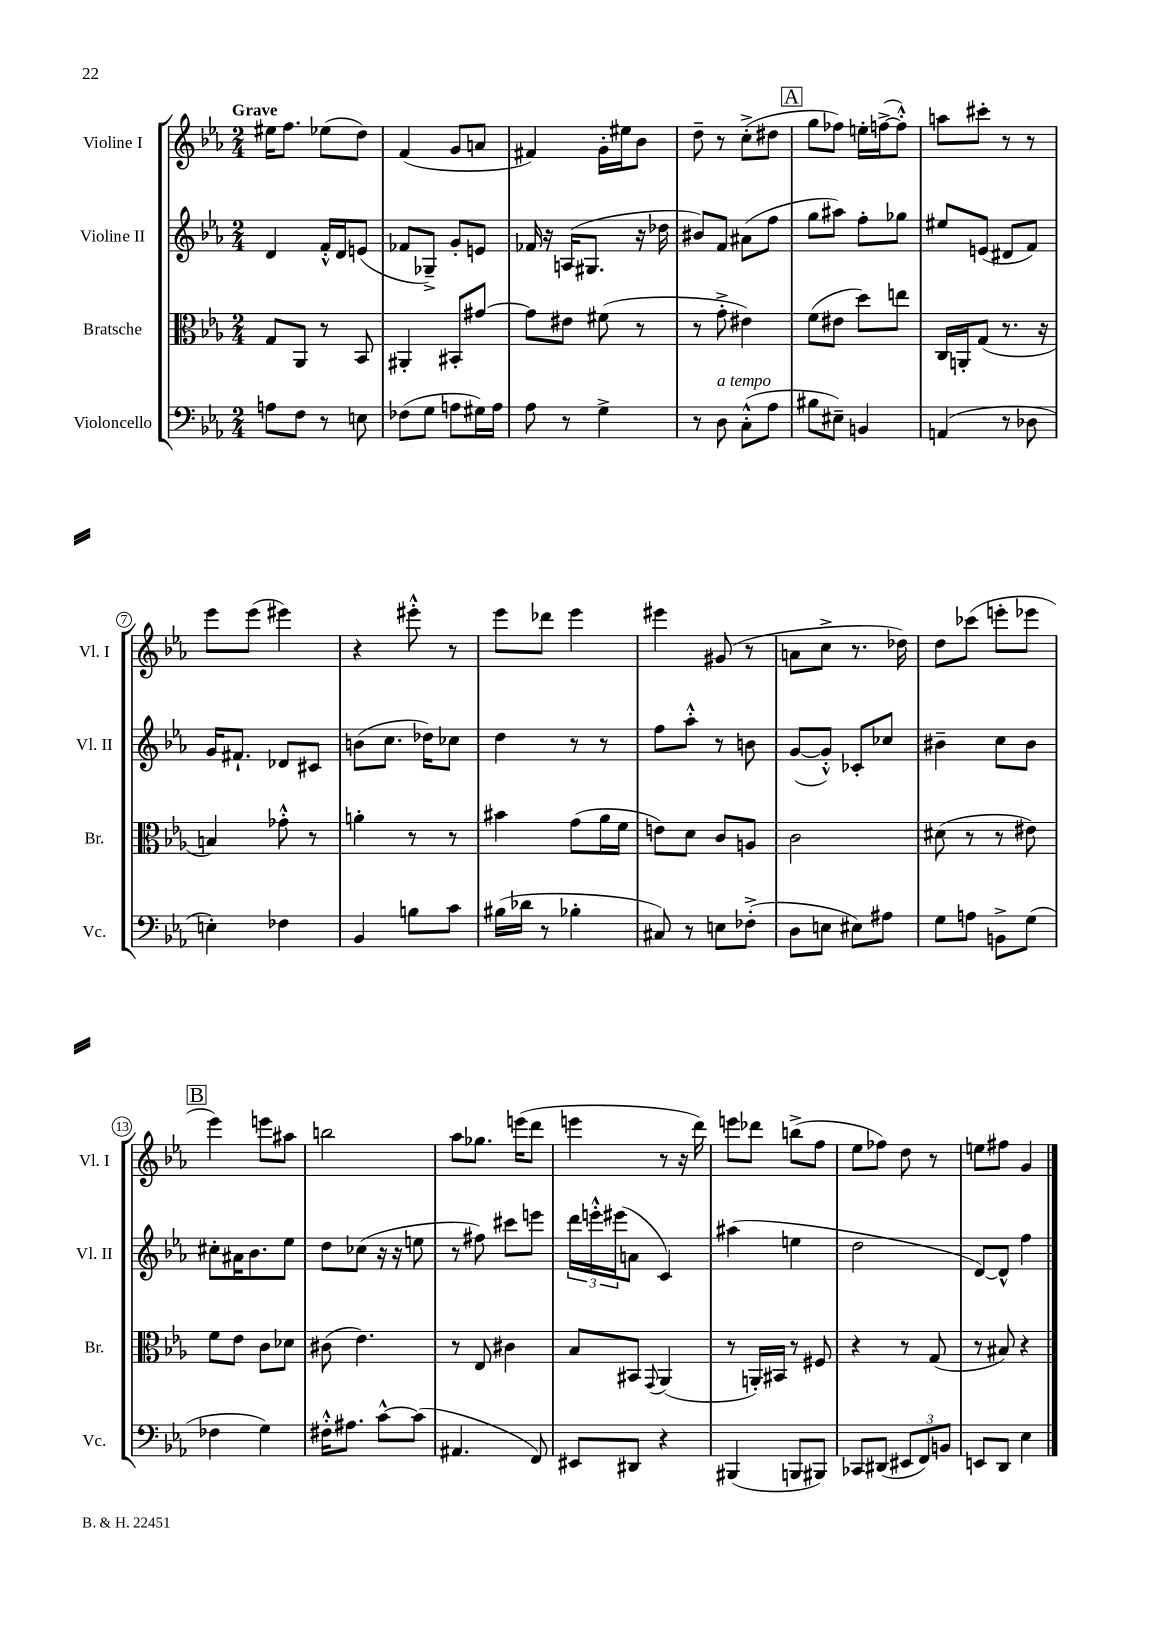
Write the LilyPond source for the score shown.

<<
\new StaffGroup <<
\new Staff = "s0" \with { instrumentName = "Violine I" shortInstrumentName = "Vl. I" } {
    \clef treble \key ees \major \numericTimeSignature \time 2/4 \tempo "Grave"
    eis''16 f''8. ees''8( d''8) |
    f'4( g'8 a'8 |
    fis'4) g'16-. eis''16 bes'8 |
    d''8-- r8 c''8-.->( dis''8 |
    \mark \markup { \box "A" } g''8 fes''8) e''16-. f''16~->( f''8-.-^) |
    a''8 cis'''8-. r8 r8 |
    ees'''8 ees'''8( eis'''4) |
    r4 eis'''8-.-^ r8 |
    ees'''8 des'''8 ees'''4 |
    eis'''4 gis'8( r8 |
    a'8 c''8-> r8. des''16) |
    d''8 ces'''8( e'''8-. ees'''8 |
    \mark \markup { \box "B" } ees'''4) e'''8 ais''8 |
    b''2 |
    aes''8 ges''8. e'''16( d'''8 |
    e'''4 r8 r16 d'''16) |
    e'''8 des'''8 b''8->( f''8 |
    ees''8 fes''8) d''8 r8 |
    e''8 fis''8 g'4 \bar "|." |
}
\new Staff = "s1" \with { instrumentName = "Violine II" shortInstrumentName = "Vl. II" } {
    \clef treble \key ees \major \numericTimeSignature \time 2/4
    d'4 f'16-.-^ d'16 e'8( |
    fes'8 ges8--->) g'8-. e'8 |
    fes'16 r16 a16( gis8. r16 des''16 |
    bis'8) f'8 ais'8( f''8 |
    \mark \markup { \box "A" } g''8 ais''8) f''8-. ges''8 |
    eis''8 e'8( dis'8 f'8) |
    g'16 fis'8.-! des'8 cis'8 |
    b'8( c''8. des''16) ces''8 |
    d''4 r8 r8 |
    f''8 aes''8-.-^ r8 b'8 |
    g'8~( g'8-.-^) ces'8-. ces''8 |
    bis'4-- c''8 bis'8 |
    \mark \markup { \box "B" } cis''8-. ais'16 bes'8. ees''8 |
    d''8 ces''8( r16 r16 e''8 |
    r8 fis''8) cis'''8 e'''8 |
    \tuplet 3/2 { d'''16 e'''16-.-^ eis'''16( } a'8 c'4) |
    ais''4( e''4 |
    d''2 |
    d'8~) d'8-^ f''4 \bar "|." |
}
\new Staff = "s2" \with { instrumentName = "Bratsche" shortInstrumentName = "Br." } {
    \clef alto \key ees \major \numericTimeSignature \time 2/4
    g8 aes,8 r8 bes,8 |
    ais,4-. bis,8-. gis'8~ |
    gis'8 eis'8 fis'8( r8 |
    r8 g'8-.-> eis'4) |
    \mark \markup { \box "A" } f'8( eis'8 d''8) e''8 |
    c16 a,16-. g8( r8. r16 |
    b4) ges'8-.-^ r8 |
    a'4-. r8 r8 |
    bis'4 g'8( aes'16 f'16 |
    e'8) d'8 c'8 a8 |
    c'2 |
    dis'8( r8 r8 eis'8) |
    \mark \markup { \box "B" } f'8 ees'8 c'8 des'8 |
    cis'8( ees'4.) |
    r8 ees8 cis'4 |
    bes8 bis,8 \appoggiatura { g,8 } aes,4( |
    r8 a,16-.) bis,16 r8 fis8 |
    r4 r8 g8( |
    r8 bis8) r4 \bar "|." |
}
\new Staff = "s3" \with { instrumentName = "Violoncello" shortInstrumentName = "Vc." } {
    \clef bass \key ees \major \numericTimeSignature \time 2/4
    a8 f8 r8 e8 |
    fes8( g8 a8 gis16) a16 |
    aes8 r8 g4-> |
    r8 d8^\markup { \italic "a tempo" } c8-.-^( aes8 |
    \mark \markup { \box "A" } bis8 eis8--) b,4 |
    a,4( r8 des8 |
    e4-.) fes4 |
    bes,4 b8 c'8 |
    bis16( des'16 r8 bes4-. |
    cis8) r8 e8 fes8-.->( |
    d8 e8 eis8) ais8 |
    g8 a8 b,8-> g8( |
    \mark \markup { \box "B" } fes4 g4) |
    fis16-.-^ ais8. c'8~-^ c'8( |
    ais,4. f,8) |
    eis,8 dis,8 r4 |
    bis,,4( b,,8 bis,,8) |
    ces,8 dis,8( \tuplet 3/2 { eis,8 f,8) b,8 } |
    e,8 d,8 ees4 \bar "|." |
}
>>
>>
\layout { \context { \Score \override BarNumber.stencil = #(make-stencil-circler 0.1 0.3 ly:text-interface::print) } }
